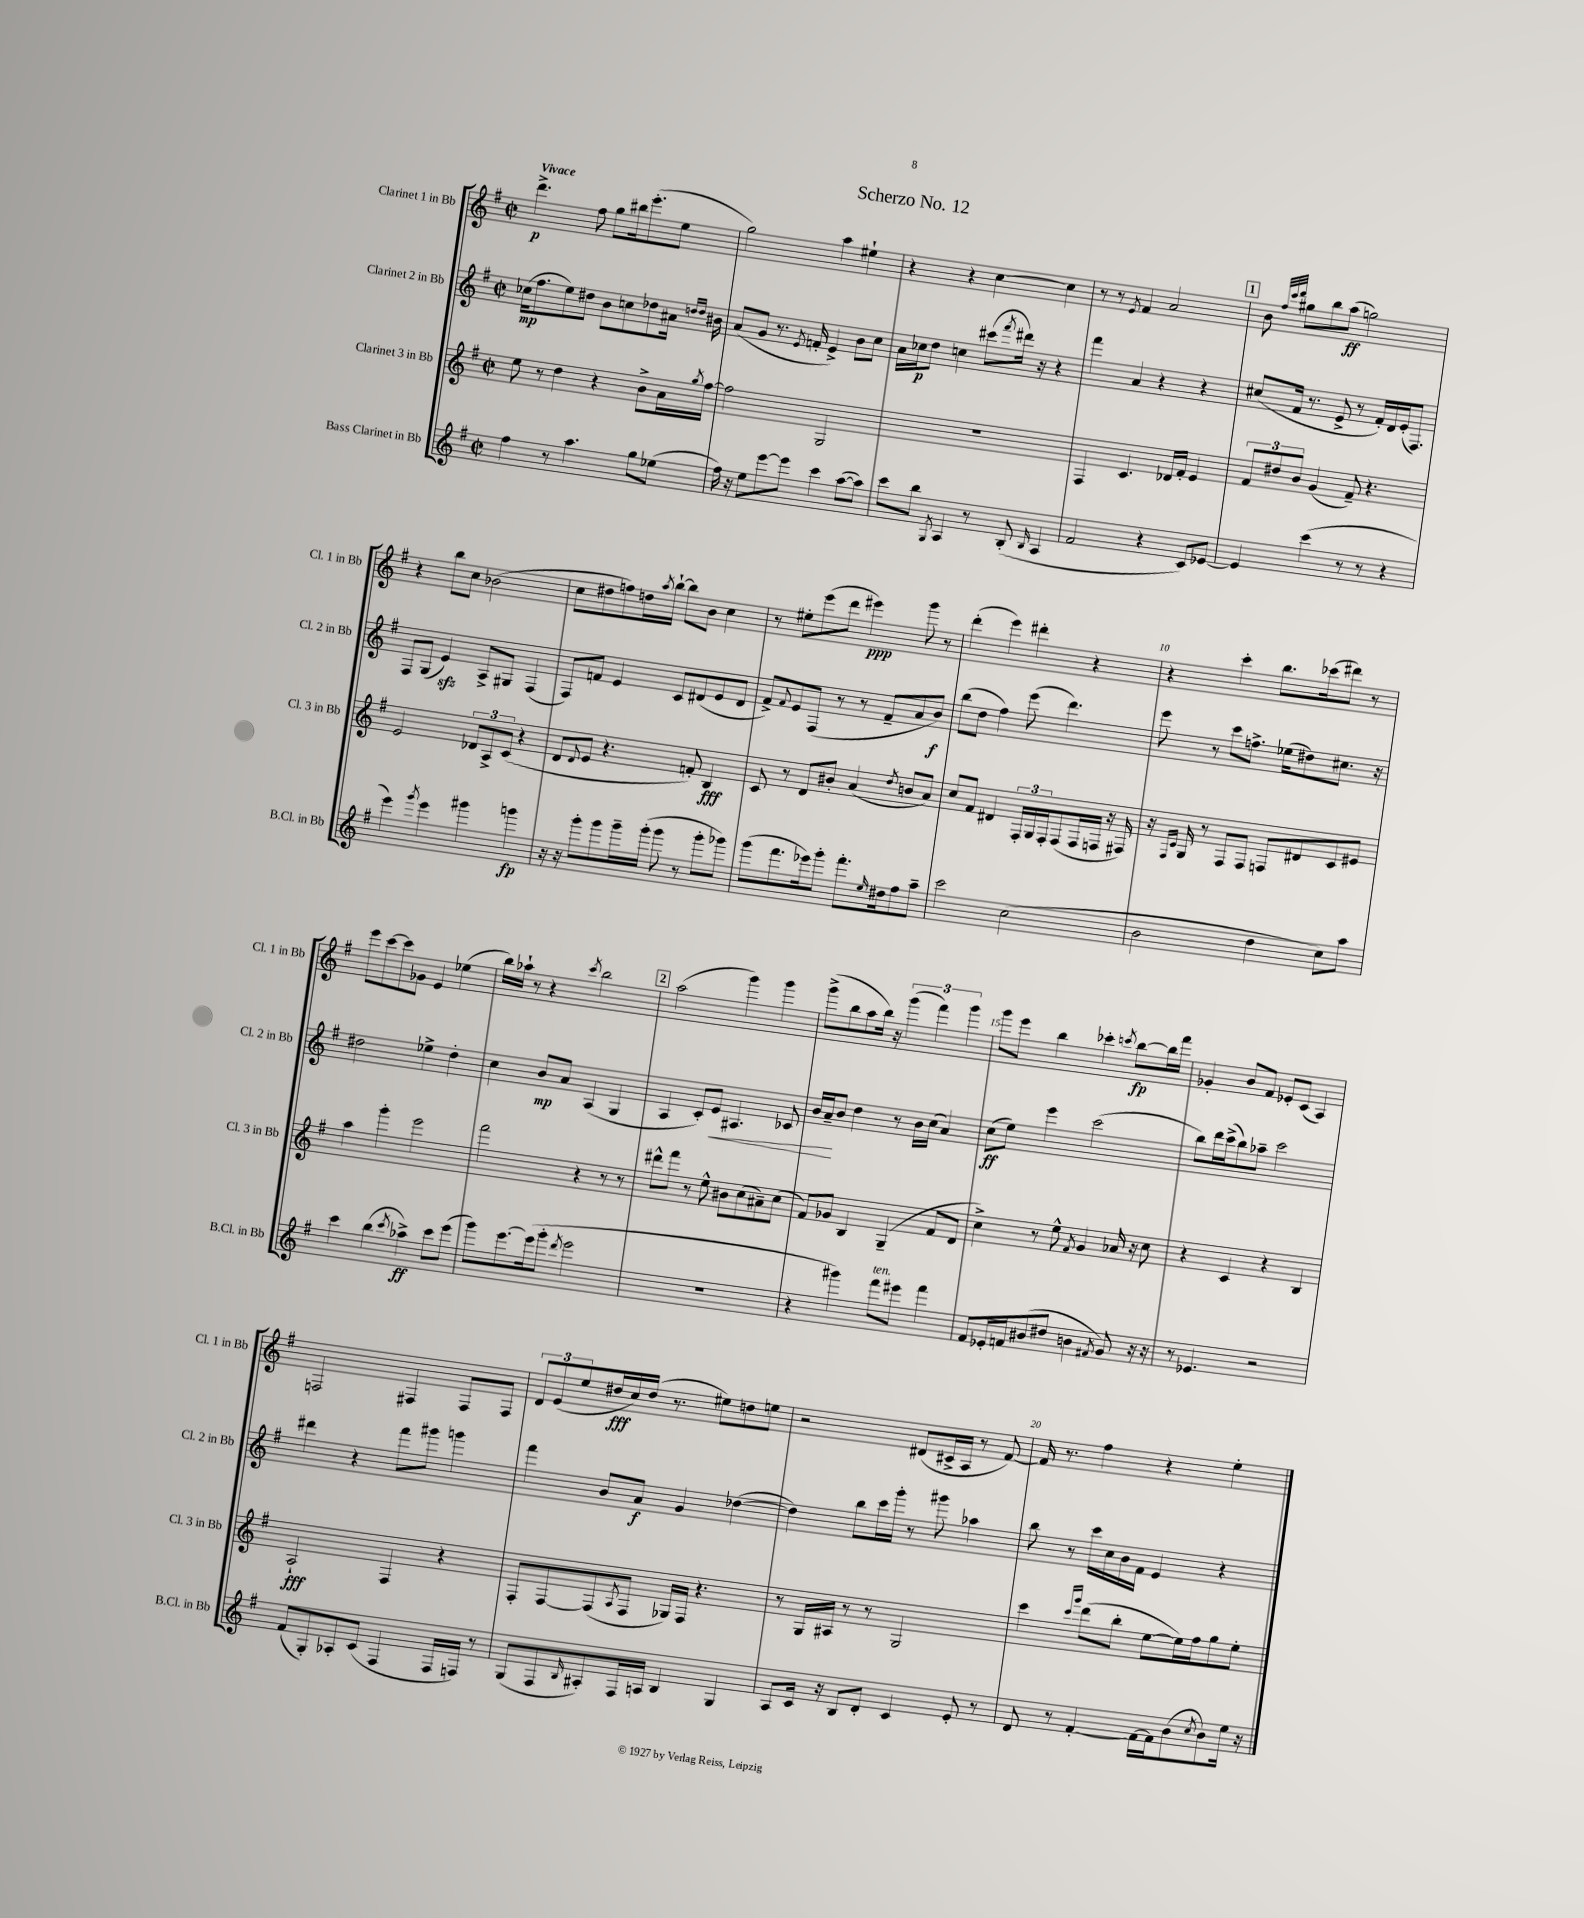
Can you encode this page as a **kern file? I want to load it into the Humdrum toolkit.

**kern	**kern	**kern	**kern
*staff4	*staff3	*staff2	*staff1
*clefG2	*clefG2	*clefG2	*clefG2
*k[f#]	*k[f#]	*k[f#]	*k[f#]
*M2/2	*M2/2	*M2/2	*M2/2
*met(c|)	*met(c|)	*met(c|)	*met(c|)
4ff#\	8ee\	(16cc-\LK	4.ddd^\
.	.	8.ff#\	.
.	8r	.	.
8r	4dd\	8ee\)	.
4.aa\	.	8dd#\J	8ff#\
.	4r	8b\L	8gg\L
.	.	8cc\	16bb#\k
.	.	.	(8.eee'\
8gg\L	8b^\L	8dd-\	.
(8ee-\J	16a\L	16a#\Jk	8ee\J
.	.	16qqdd/LL	.
.	8qgg/	16qqdd/JJ	.
.	[16ff#\JJ	16b#\	.
=	=	=	=
16ff#\)	2ff#\]	(8a/L	2gg\)
16r	.	.	.
8ee\L	.	8g/J	.
[8eee\	.	8.r	.
8eee\]J	.	.	.
.	.	8qe/	.
.	.	16f'/	.
4ccc\	2G/	4e^/)	4aa\
([8aa\L	.	8b\L	4ee#`\
8aa\]J)	.	8cc\J	.
=	=	=	=
8ccc\L	1r	16a\LL	4r
.	.	16cc-\J	.
8bb\J	.	8dd\J	.
8qG/	.	.	.
4A/	.	4cc\	4r
8r	.	(8ccc#\L	[4cc\
.	.	8qfff#/	.
(8B'/	.	16ddd#\Jk)	.
.	.	16r	.
16qqB/	.	.	.
4A/	.	4r	4cc\]
=	=	=	=
2f#/	4F#/	4fff#\	8r
.	.	.	8r
.	.	.	8qe/
.	4.c/	4a/	4f#/
4r	.	4r	2a/
.	16d-/LL	.	.
.	16f#'/JJ	.	.
8c/L)	4e/	4r	.
[8e-/J	.	.	.
=	=	=	=
4e-/]	12f#/L	(8cc#/L	8b\
.	12dd#/	.	.
.	.	.	32qqff#/LLL
.	.	.	32qqccc/
.	.	.	32qqddd/JJJ
.	.	16f#/Jk	8gg#\L
.	12b/J	.	.
.	.	8.r	.
(4ccc\	(4g/	.	8bb\
.	.	8e^/	(8aa\J
8r	8f#~/)	8r	2gg\)
8r	4.r	16f#'/LL)	.
.	.	16d/	.
4r	.	(16e'/J	.
.	.	8.F#/J)	.
=	=	=	=
4eee\)	2e/	8F#/L	4r
.	.	(8G/J	.
8qggg/	.	.	.
4eee\	.	4e/)	8bb\L
.	.	.	8cc\J
4ggg#\	12d-/L	8A^/L	(2b-\
.	12A^/	.	.
.	.	8G#/J	.
.	(12c/J	.	.
4ggg\	4r	(4F#/	.
=	=	=	=
16r	8d/L	8F#/L)	8cc\L
16r	.	.	.
.	8qqd/	.	.
8ggg'\L	8e/J	8f/J	8dd#\
8ggg\	4.r	4e/	8ff\)
16ggg~\L	.	.	16dd\L
.	.	.	8qaa/
(16ggg'\JJ	.	.	[16bb`\JJ
8ggg\	.	8c/L	8bb\]L
8r	8f'/)	(8d#/	8b\J
8ggg'\L	4B/	8e/	4cc\
8ggg-\J)	.	8d#/J	.
=	=	=	=
(8ggg\L	8c/	8f#^/L)	8r
.	.	8qqf#/	.
8.fff#\	8r	8e/	8ee#'\L
.	8d/L	(8F#/J	(8eee\
16eee-\k)	.	.	.
8ggg'\J	8b#'/J	8r	8ddd\J
8.fff#'\L	(4a/	8r	4eee#\)
.	.	8f#~/L	.
16qqee/	.	.	.
16dd#\k	.	.	.
.	8qdd/	.	.
8ff#\	8b/L	8a/	8ggg\
8aa~\J	8a/J)	8b/J)	8r
=	=	=	=
2ccc\	8cc/L	(8bb\L	(4ddd'\
.	8f#/J	8dd\J	.
.	4d#/	4ff#\)	4eee\)
(2cc\	24F#'/LL	(8eee\	4ddd#'\
.	24G/	.	.
.	24F#'/J	.	.
.	(8F#/	4.ddd\)	.
.	16F#/L	.	4r
.	16F/JJ	.	.
.	16r	.	.
.	16F#/)	.	.
=	=	=	=
2b\	16r	8eee\	4r
.	16qqF#/LL	.	.
.	16qqc/JJ	.	.
.	16G/	.	.
.	8r	8r	.
.	8F#/L	8ccc\L	4ccc'\
.	8F#/J	8.ff^\J	.
4dd\	8F/L	.	8.bb\L
.	.	(16ee-\LK	.
.	8d#/	8dd#\)	.
.	.	.	(16ccc-\k
8cc\L)	8c/	8.cc#\J	8ddd#\J)
8aa\J	8e#/J	.	8r
.	.	16r	.
=	=	=	=
4ccc\	4aa\	2dd#\	8eee\L
.	.	.	[8ccc\
(4bb\	4ggg'\	.	8ccc\]
.	.	.	8g-\J
8qccc/	.	.	.
4aa-^\)	2eee\	4ee-^\	4e/
8ccc\L	.	4dd#'\	(4ee-\
(8eee\J	.	.	.
=	=	=	=
8ggg\L)	2fff#\	4cc\	16bb\LL)
.	.	.	16aa-`\JJ
[8.eee\	.	.	8r
.	.	8b/L	4r
(16eee\]k	.	.	.
8ggg'\J	.	8a/J	.
8qddd/	.	.	8qccc/
2eee\	4r	(4A/	2bb\
.	8r	4G/	.
.	8r	.	.
=	=	=	=
1r	8ddd#^^\L	4A/	(2aa\
.	8fff#\J	.	.
.	8r	8c'/L)	.
.	8ee^^\	8e/J	.
.	8b#\L	4.A#/	4ggg\)
.	(8cc\	.	.
.	8a#~\)	.	4ggg\
.	(8cc\J	8c-/	.
=	=	=	=
4r	8f#/L)	16b/LL	(8ggg^\L
.	.	16a~/J	.
.	8g-/J	8b/J	8bb\
4ggg#\)	4B/	4dd\	8aa\
.	.	.	16bb\Jk)
.	.	.	16r
8fff#\L	(4G~/	8r	(6ggg\
8eee#\J	.	16b\LL	.
.	.	.	6fff#\)
.	.	(16cc\JJ	.
4fff#\	8f#/L	4a/)	.
.	.	.	6ggg\
.	8d/J	.	.
=	=	=	=
8f#/L	4cc^\)	(8cc\L	8ggg\L
16e-'/L	.	8ee\J)	8eee\J
16f/J	.	.	.
(8b#/	8r	4eee\	4bb\
8dd#/J	8ee^^\	.	.
.	8qf#/	.	.
4b\	4g/	(2ccc\	4ccc-'\
8qf#/	.	.	8qccc/
8g/)	16a-/	.	[8bb\L
.	16r	.	.
16r	8cc\	.	16bb\]L
16r	.	.	16fff#\JJ
=	=	=	=
8r	4r	8bb\L)	4g-'/
4.e-/	.	16ddd\L	.
.	.	(16ccc^\J	.
.	4c/	8bb\)	8b/L
.	.	8aa-~\J	8f#/J
2r	4r	2ccc\	8e-'/L
.	.	.	(8c/J
.	4B/	.	4A/)
=	=	=	=
(8f#/L	2A`/	4ddd#\	2F/
8G'/)	.	.	.
8A-'/	.	4r	.
(8c/J	.	.	.
4F#/	4F#/	8fff#\L	4F#/
.	.	8ggg#\J	.
16F#/LL	4r	4ggg\	8F#/L
16F/JJ)	.	.	.
8r	.	.	8F#/J
=	=	=	=
(8G/L	8F#'/L	4fff#\	12d/L
.	.	.	(12e/
8F#/	[8F#/	.	.
.	.	.	12ee/
16qqB/	.	.	.
8A#'/)	(8F#/]	8b/L	16dd#/L
.	.	.	16cc/)
.	8qA/	.	.
16F#/L	8F#/J	8a/J	(16dd#/JJ
16A/JJ	.	.	8.r
4B/	16G-/LL)	4g/	.
.	16F#/JJ	.	.
.	4.r	.	8ee#\L)
4G/	.	([4dd-\	8dd\
.	.	.	8ee\J
=	=	=	=
8A/L	8r	4dd-\])	2r
16c/Jk	16G/LL	.	.
16r	16A#/JJ	.	.
8B/L	8r	8bb\L	.
8d'/J	8r	16ccc\L	.
.	.	16ggg'\JJ	.
4c/	2G/	8r	(8d#/L
.	.	8ggg#\	16c#^/L
.	.	.	16A/JJ
8e'/	.	4aa-\	8r
8r	.	.	[8f#/)
=	=	=	=
8d/	4ccc\	8bb\	16f#/]
.	.	.	8.r
8r	.	8r	.
.	16qqccc/LL	.	.
.	16qqggg/JJ	.	.
[4f#'/	(8ddd\L	16ccc\LL	4ff#\
.	.	16cc\	.
.	8bb'\J	16b\	.
.	.	16f#\JJ	.
16f#\_LL	[8ee\L	4e/	4r
16f#\]J	.	.	.
(8b\	16ee\]L)	.	.
.	16ff#\J	.	.
8qcc/	.	.	.
8b\)	8gg\	4r	4ee'\
16ee\Jk	8ee'\J	.	.
16r	.	.	.
==	==	==	==
*-	*-	*-	*-
